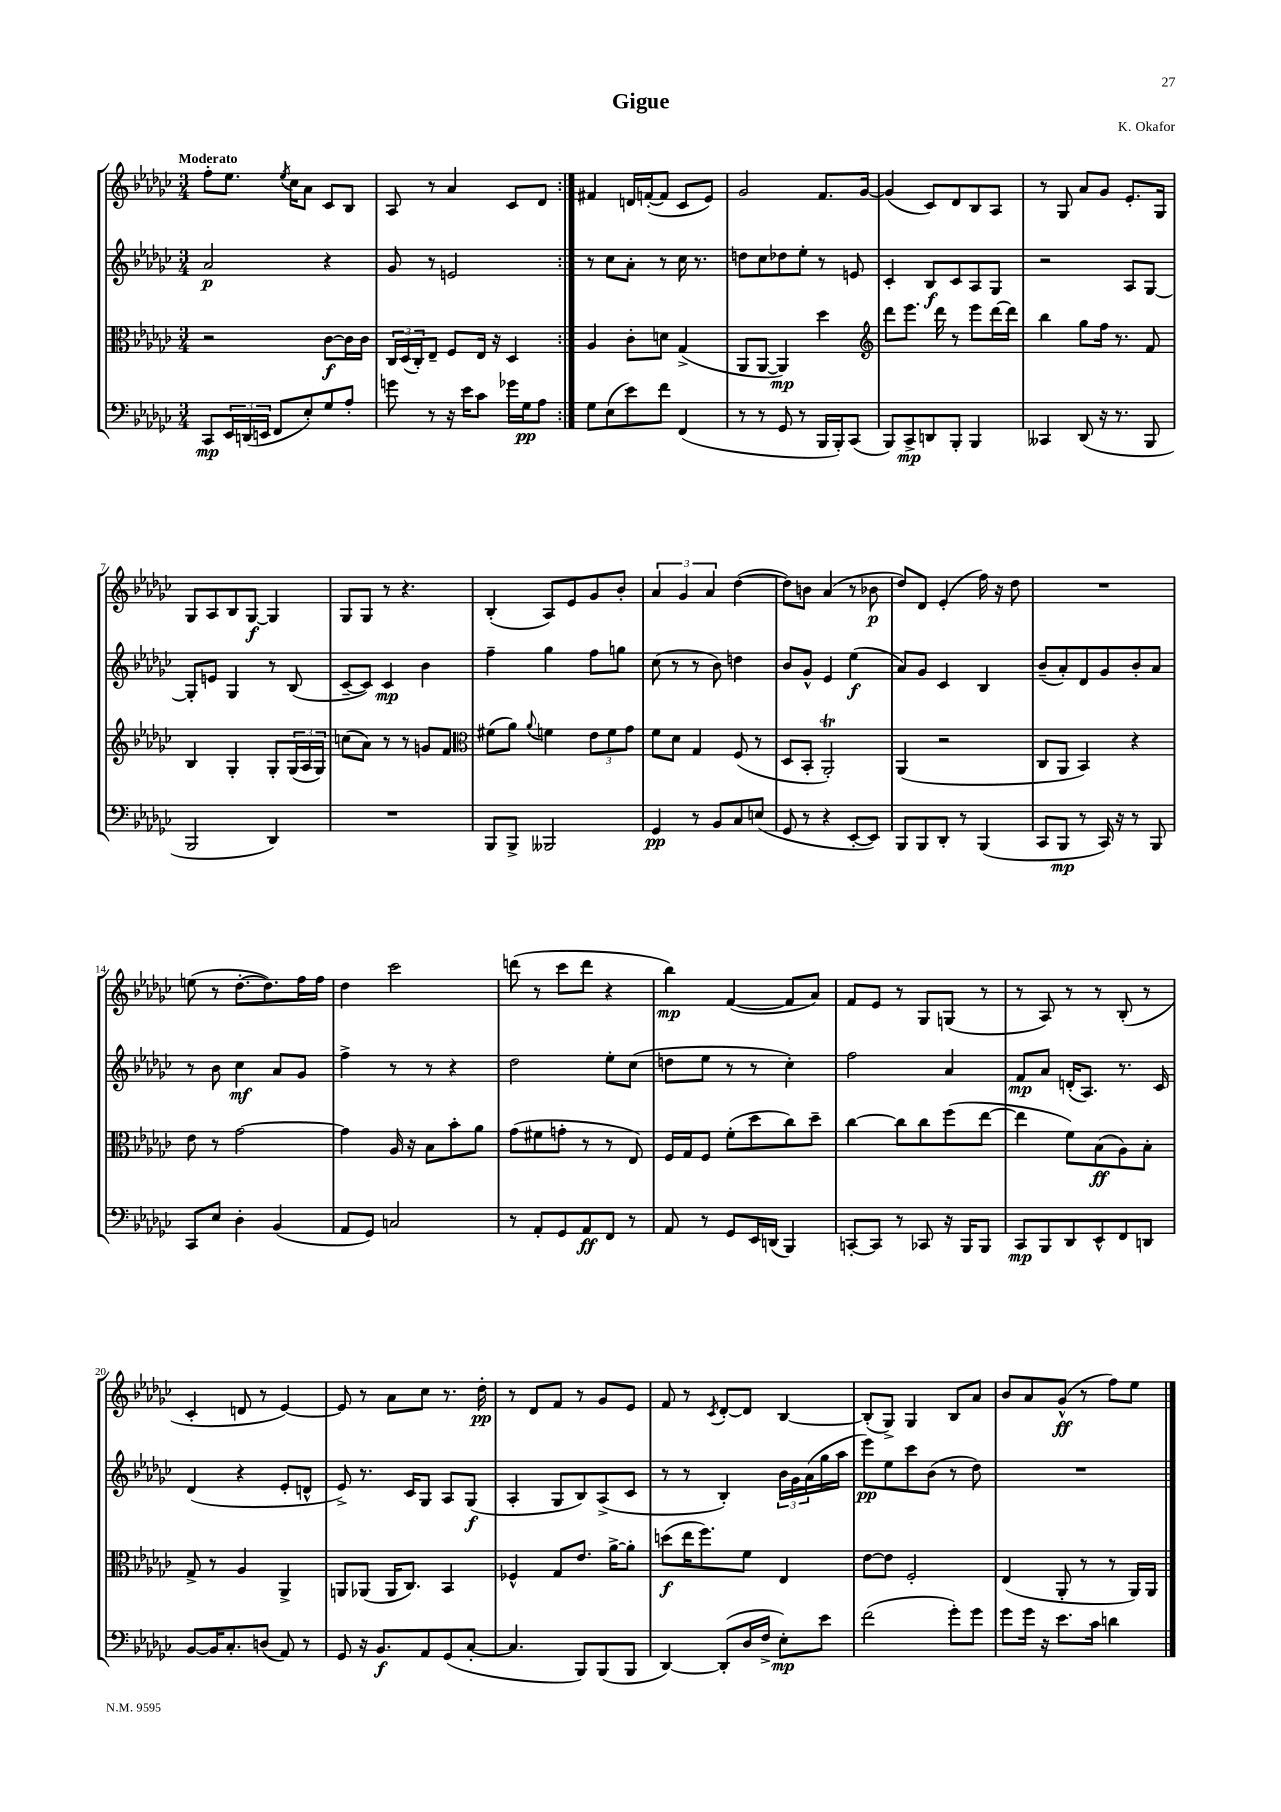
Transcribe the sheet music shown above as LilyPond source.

\header { title = "Gigue" composer = "K. Okafor" }
<<
\new StaffGroup <<
\new Staff = "s0" {
    \clef treble \key ges \major \numericTimeSignature \time 3/4 \tempo "Moderato"
    \repeat volta 2 { f''8-. ees''8. \acciaccatura { ees''8 } ces''16 aes'8 ces'8 bes8 |
    aes8 r8 aes'4 ces'8 des'8 | }
    fis'4 d'16 f'16~-.( f'8 ces'8 ees'8) |
    ges'2 f'8. ges'16~ |
    ges'4( ces'8) des'8 bes8 aes8 |
    r8 ges8 aes'8 ges'8 ees'8.-. ges16 |
    ges8 aes8 bes8 ges8~\f ges4 |
    ges8 ges8 r8 r4. |
    bes4-.( aes8) ees'8 ges'8 bes'8-. |
    \tuplet 3/2 { aes'4 ges'4 aes'4 } des''4~( |
    des''8) b'8 aes'4( r8 bes'8\p |
    des''8) des'8 ees'4-.( f''16) r16 des''8 |
    R2. |
    e''8( r8 des''8.~-. des''8.) f''16 f''16 |
    des''4 ces'''2 |
    d'''8( r8 ces'''8 d'''8 r4 |
    bes''4\mp) f'4~( f'8 aes'8) |
    f'8 ees'8 r8 ges8 g8( r8 |
    r8 aes8) r8 r8 bes8-.( r8 |
    ces'4-. d'8 r8 ees'4~) |
    ees'8 r8 aes'8 ces''8 r8. des''16-.\pp |
    r8 des'8 f'8 r8 ges'8 ees'8 |
    f'8 r8 \acciaccatura { ces'8 } des'8~-. des'8 bes4~ |
    bes8-.( ges8->) ges4 bes8 aes'8 |
    bes'8 aes'8 ges'8-^\ff( r8 f''8) ees''8 \bar "|." |
}
\new Staff = "s1" {
    \clef treble \key ges \major \numericTimeSignature \time 3/4
    \repeat volta 2 { aes'2\p r4 |
    ges'8 r8 e'2 | }
    r8 ces''8 aes'8-. r8 ces''16 r8. |
    d''8 ces''8 des''8 ees''8-. r8 e'8 |
    ces'4-. bes8\f ces'8 aes8 ges8 |
    r2 aes8 ges8~ |
    ges8-. e'8 ges4 r8 bes8( |
    ces'8~-- ces'8) ces'4\mp bes'4 |
    f''4-- ges''4 f''8 g''8 |
    ces''8( r8 r8 bes'8) d''4 |
    bes'8 ges'8-^ ees'4 ees''4\f( |
    aes'8) ges'8 ces'4 bes4 |
    bes'8--( aes'8-.) des'8 ges'8 bes'8-. aes'8 |
    r8 bes'8 ces''4\mf aes'8 ges'8 |
    f''4-> r8 r8 r4 |
    des''2 ees''8-. ces''8( |
    d''8 ees''8 r8 r8 ces''4-.) |
    f''2 aes'4 |
    f'8\mp aes'8 d'16-.( aes8.) r8. ces'16 |
    des'4( r4 ees'8-. d'8-^ |
    ees'8->) r8. ces'16 ges8 aes8 ges8\f( |
    aes4-. ges8 bes8) aes8->( ces'8 |
    r8 r8 bes4-.) \tuplet 3/2 { bes'16 ges'16 aes'16( } ges''16 aes''16 |
    ees'''8\pp) ees''8 ces'''8 bes'8( r8 des''8) |
    R2. \bar "|." |
}
\new Staff = "s2" {
    \clef alto \key ges \major \numericTimeSignature \time 3/4
    \repeat volta 2 { r2 ces'8~\f ces'16 ces'16 |
    \tuplet 3/2 { ces16 des16( ces16-.) } ees8-- f8 ees16 r16 des4 | }
    aes4 ces'8-. d'8 ges4->( |
    aes,8 aes,8~ aes,4\mp) des''4 |
    \clef treble des'''8 ees'''8. des'''16 r8 ees'''8 des'''16~ des'''16 |
    bes''4 ges''8 f''16 r8. f'8 |
    bes4 ges4-. ges8-. \tuplet 3/2 { ges16( aes16 ges16) } |
    c''8( aes'8) r8 r8 g'8 f'8 |
    \clef alto fis'8( aes'8) \appoggiatura { aes'8 } f'4 \tuplet 3/2 { ees'8 f'8 ges'8 } |
    f'8 des'8 ges4 f8( r8 |
    des8 bes,8-. aes,2-.\trill) |
    aes,4( r2 |
    ces8 aes,8 bes,4) r4 |
    ees'8 r8 ges'2~ |
    ges'4 aes16 r16 bes8 bes'8-. aes'8 |
    ges'8( fis'8 g'8-. r8 r8 ees8) |
    f16 ges16 f8 f'8-.( des''8 ces''8) des''8-- |
    ces''4~ ces''8 ces''8 f''8( ees''8~ |
    ees''4 f'8) bes8\ff( aes8) bes8-. |
    ges8-> r8 aes4 aes,4-> |
    a,8 aes,8( aes,16 ces8.) bes,4 |
    fes4-^ ges8 ees'8. aes'16~-> aes'8-. |
    d''8\f( ees''16 f''8.) f'8 ees4 |
    ees'8~ ees'8 f2-. |
    ees4( aes,8-. r8 r8 aes,16) aes,16 \bar "|." |
}
\new Staff = "s3" {
    \clef bass \key ges \major \numericTimeSignature \time 3/4
    \repeat volta 2 { ces,8\mp \tuplet 3/2 { ees,16 d,16( e,16 } f,8 ees8-.) ges8 aes8-. |
    g'8 r8 r16 ees'16 ces'8 ges'16 ges16\pp aes8 | }
    ges8 ees8( ees'8) f'8 f,4( |
    r8 r8 ges,8 r8 bes,,16 bes,,16-.) ces,8( |
    bes,,8) ces,8->\mp d,8 bes,,8-. bes,,4 |
    ceses,4 des,8( r16 r8. bes,,8 |
    bes,,2 des,4) |
    R2. |
    bes,,8 bes,,8-> beses,,2 |
    ges,4\pp r8 bes,8 ces8 e8( |
    ges,8 r8 r4 ees,8~-. ees,8) |
    bes,,8 bes,,8 des,8-. r8 bes,,4( |
    ces,8 bes,,8\mp r8 ces,16) r16 r8 bes,,8 |
    ces,8 ees8 des4-. bes,4( |
    aes,8 ges,8) c2 |
    r8 aes,8-. ges,8 aes,8\ff f,8 r8 |
    aes,8 r8 ges,8 ees,16 d,16( bes,,4) |
    c,8~-. c,8 r8 ces,8 r16 bes,,16 bes,,8 |
    ces,8\mp bes,,8 des,8 ees,8-^ f,8 d,8 |
    bes,8~ bes,16 ces8.-. d8( aes,8) r8 |
    ges,8 r16 bes,8.\f aes,8 ges,8( ces8~-. |
    ces4. bes,,8) bes,,8( bes,,8 |
    des,4~) des,8-.( des16 f16-> ees8-.\mp) ees'8 |
    f'2( ges'8-.) ges'8 |
    ges'8 ges'16 r16 ees'8. ces'16 d'4 \bar "|." |
}
>>
>>
